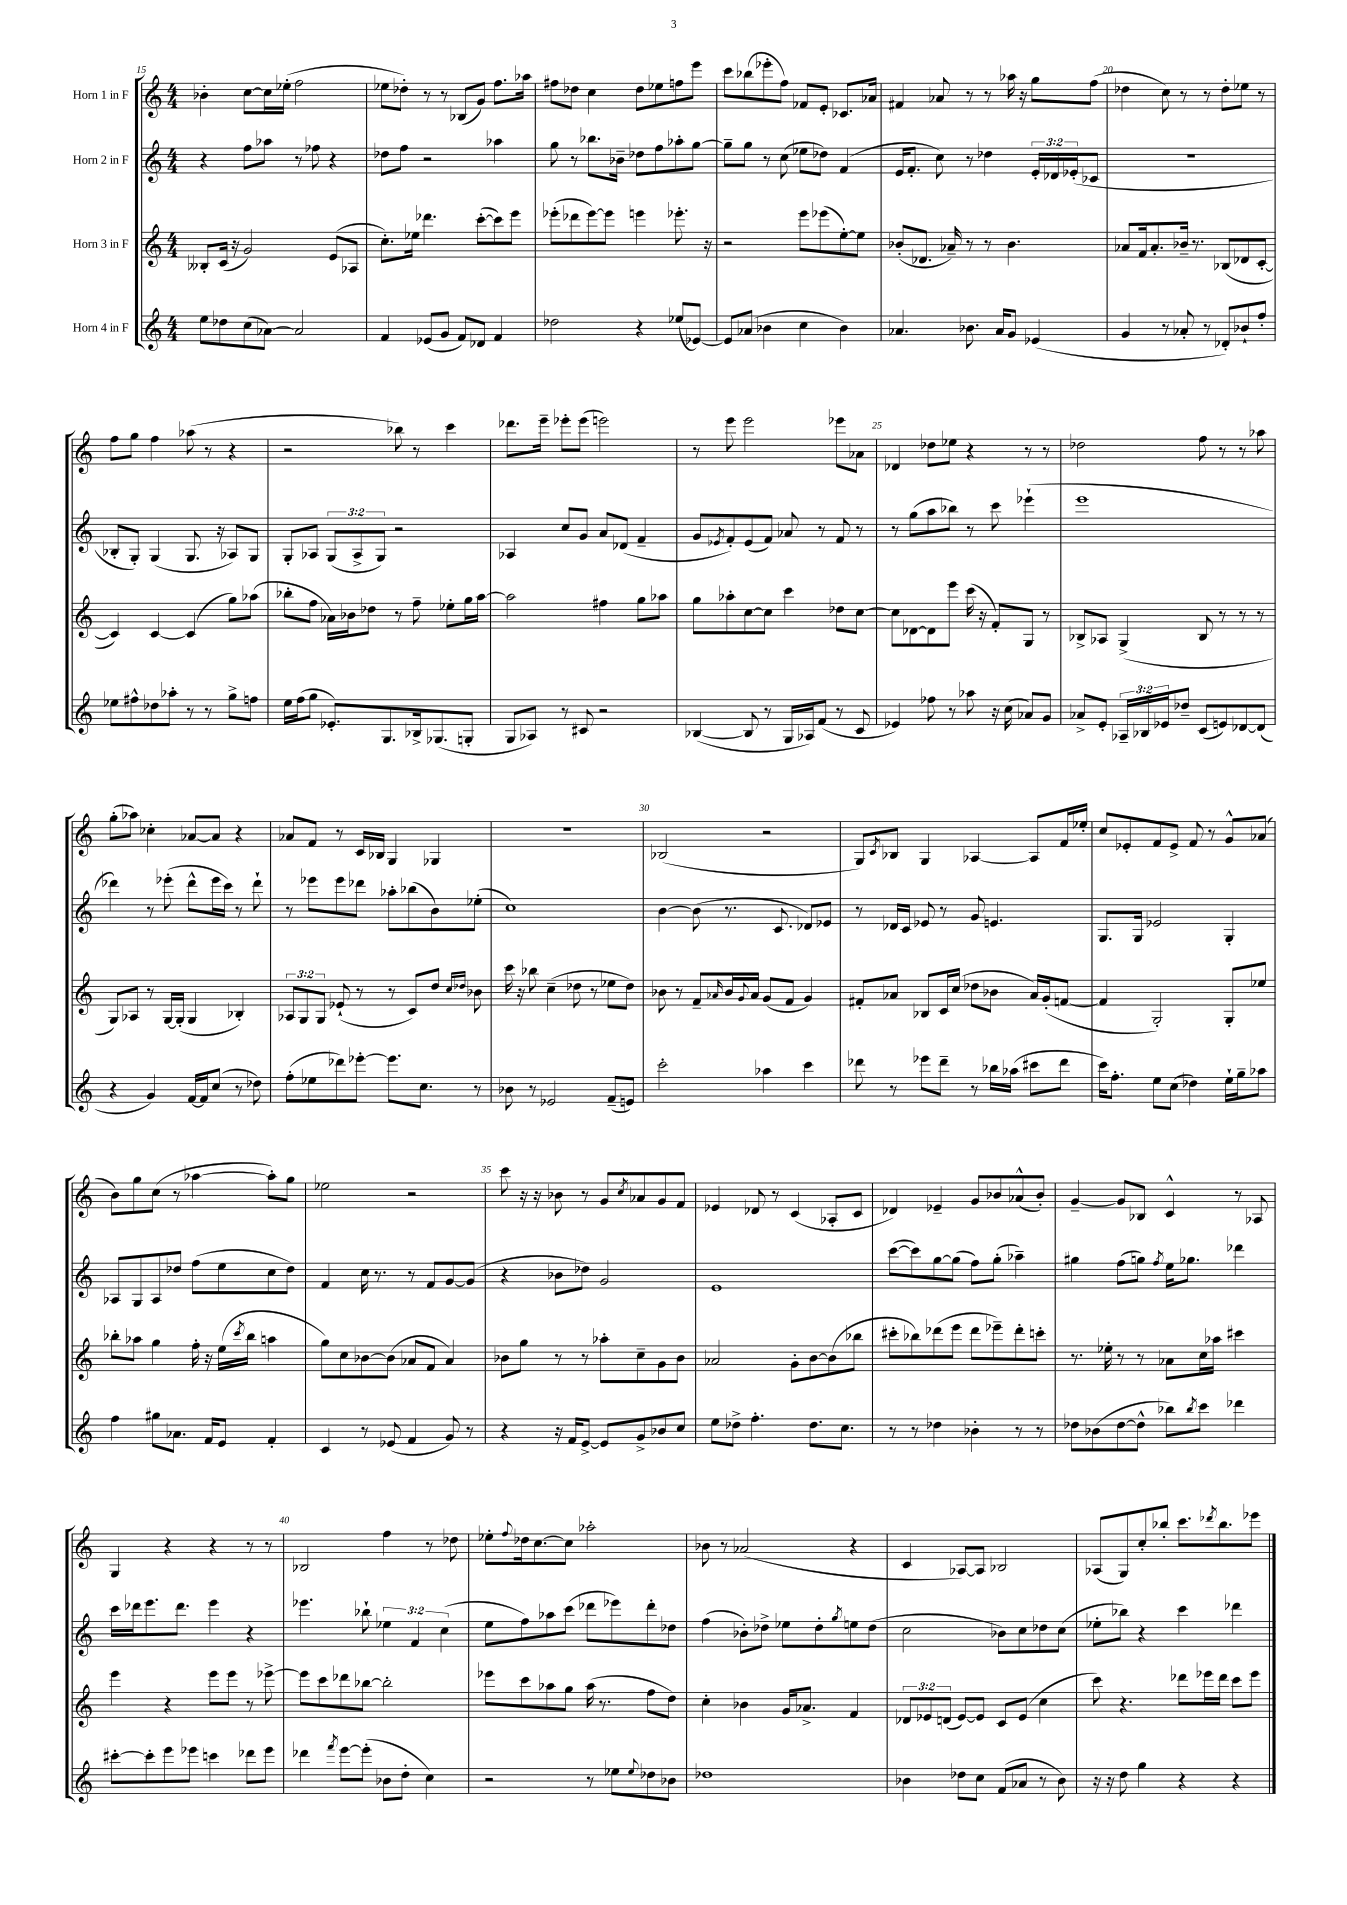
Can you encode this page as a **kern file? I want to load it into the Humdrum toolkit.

**kern	**kern	**kern	**kern
*part4	*part3	*part2	*part1
*staff4	*staff3	*staff2	*staff1
*I"Horn 4 in F	*I"Horn 3 in F	*I"Horn 2 in F	*I"Horn 1 in F
*clefG2	*clefG2	*clefG2	*clefG2
*k[]	*k[]	*k[]	*k[]
*M4/4	*M4/4	*M4/4	*M4/4
=15	=15	=15	=15
8ee\L	8B--X'/L	4r	4b-X'\
8dd-X\	(16c/Jk	.	.
.	16r	.	.
(8cc\	2g/)	8ff\L	[8cc\L
[8a-X\J)	.	8aa-X\J	16cc\L]
.	.	.	(16ee-X'\JJ
2a-/]	.	8r	2ff\
.	.	8ff-X\	.
.	(8e/L	4r	.
.	8A-X/J	.	.
=16	=16	=16	=16
4f/	8.cc'\L)	8dd-X\L	8ee-X\L
.	.	8ff\J	8dd-X'\J)
.	16ee-X\Jk	.	.
(8e-X/L	4.ddd-X\	2r	8r
8g/J	.	.	8r
8f/L)	.	.	(8B-X/L
8d-X/J	([8ccc'\L	.	8g/J)
4f/	8ccc\])	4aa-X\	8.ff\L
.	8eee\J	.	.
.	.	.	16aa-X\Jk
=17	=17	=17	=17
2dd-X\	(8eee-X'\L	8gg\	8ff#X\L
.	8ddd-X\	8r	8dd-X\J
.	[8eee-\)	8.bb-X\L	4cc\
.	8eee-\J]	.	.
.	.	16b-X~\Jk	.
4r	4eeen\	8dd-X\L	8dd-\L
.	.	8ff\	8ee-X\
(8ee-X/L	8.eee-X'\	8aa-X'\	8ffn\
[8e-X/J)	.	[8gg\J	8eee\J
.	16r	.	.
=18	=18	=18	=18
8e-/L]	2r	8gg~\L]	8ccc\L
(8a-X/J	.	8gg\J	(8bb-X\
4b-X\	.	8r	8eee-X'\
.	.	(8cc\	8ff\J)
4cc\	8eee\L	8ee-X\L	8f-X/L
.	(8eee-X\	8dd-X\J)	8e'/J
4b-\)	[8ee'\)	(4f/	8.c-X/L
.	8ee\J]	.	.
.	.	.	16a-X/Jk
=19	=19	=19	=19
4.a-X/	(8b-X'/L	16e/KL	4f#X/
.	.	8.f'/J	.
.	8.d-X/J	.	.
.	.	8cc\)	8a-X/
.	16a-X~/)	.	.
8.b-X\	8r	8r	8r
.	8r	4dd-X\	8r
16a-/KL	.	.	.
8g/J	4.b-\	.	16aa-X\
.	.	.	16r
(4e-X/	.	24e'/LL	8gg\L
.	.	24d-X/	.
.	.	(24e-X'/J	.
.	.	8c-X/J	(8ff\J
=20	=20	=20	=20
4g/	8a-X/L	1r	4dd-X\
.	16f/k	.	.
.	8.a-'/	.	.
8r	.	.	8cc\)
8a-X'/	16b-X~/Jk	.	8r
.	8.r	.	.
8r	.	.	8r
8d-X'/L)	(8B-X/L	.	8dd-'\L
8b-X`/	8d-X/	.	8ee-X\J
8ff'/J	[8c'/J	.	8r
!!LO:LB:g=z
=21	=21	=21	=21
8ee-X\L	4c/])	8B-X'/L	8ff\L
8ff#X^^\	.	8G'/J)	8gg\J
8dd-X\	[4c/	(4G/	4ff\
8aa-X'\J	.	.	.
8r	(4c/]	8.G/	(8aa-X\
8r	.	.	8r
.	.	16r	.
8gg^\L	8gg\L)	8A-X/L)	4r
8ffn\J	(8aa-X\J	8G/J	.
=22	=22	=22	=22
16ee\LL	8bb-X'\L	8G'/L	2r
(16ff\J	.	.	.
8gg\J	8ff\J	8A-X/J	.
8.e-X'/L)	16a-X\LL)	(12G/L	.
.	16b-X\J	.	.
.	.	12A-^/	.
.	8dd-X\J	.	.
.	.	12G/J)	.
8.G/	.	.	.
.	8r	2r	8bb-X\)
16B-X^/k	8ff~\	.	8r
(8.G-X/	.	.	.
.	8ee-X'\L	.	4ccc\
8Gn'/J	16gg\L	.	.
.	[16aa\JJ	.	.
=23	=23	=23	=23
8G/L	2aa\]	4A-X/	8.ddd-X\L
8A-X/J)	.	.	.
.	.	.	16eee~\Jk
8r	.	8cc/L	8eee-X'\L
8c#X/	.	8g/J	(8eee-\J
2r	4ff#X\	8a/L	2eeen\)
.	.	(8d-X/J	.
.	8gg\L	4f~/	.
.	8aa-X\J	.	.
=24	=24	=24	=24
([4B-X/	8gg\L	8g/L	8r
.	.	8qe-X/	.
.	8aa-X'\	8f'/)	8eee\
8B-/]	[8cc\	(8e-/	2eee\
8r	8cc\J]	8f/J)	.
16G/LL	4ccc\	8a-X/	.
16A-X/J)	.	.	.
(8f/J	.	8r	.
8r	8dd-X\L	8f/	8eee-X\L
8c/	[8cc\J	8r	8a-X\J
=25	=25	=25	=25
4e-X/)	8cc\L]	8r	4d-X/
.	[8d-X\	(8gg\L	.
8ff-X\	8d-\]	8aa\	8dd-X\L
8r	8eee\J	8bb-X\J)	8ee-X\J
8aa-X\	(16ccc\	8r	4r
.	16r	.	.
16r	8f'/L)	8ccc\	.
(16cc\	.	.	.
8a-X/L)	8G/J	(4eee-X`\	8r
8g/J	8r	.	8r
=26	=26	=26	=26
8a-X^/L	8B-X^/L	1eee	2dd-X\
8e'/J	8A-X/J	.	.
24A-X~/LL	(4G^/	.	.
24B-X/	.	.	.
24e-X/J	.	.	.
8dd-X~/J	.	.	.
(8c/L	8B-/	.	8ff\
8en/)	8r	.	8r
[8d-X/	8r	.	8r
(8d-/J]	8r	.	8aa-X\
!!LO:LB:g=z
=27	=27	=27	=27
4r	8G/L)	4ddd-X\)	(8gg'\L
.	8A-X/J	.	8aa-X\J)
4g/)	8r	8r	4cc-X'\
.	[16G/LL	(8eee-X'\	.
.	(16G'/JJ]	.	.
[16f/LL	4G/	8ddd-^^\L	[8a-X/L
16f/J]	.	.	.
(8cc/J	.	16eee-\L	8a-/J]
.	.	16ccc\JJ)	.
8r	4B-X'/)	8r	4r
8dd-X\)	.	8ddd-`\	.
=28	=28	=28	=28
(8ff'\L	12A-X/L	8r	8a-X/L
.	12G/	.	.
8ee-X\	.	8eee-X\L	8f/J
.	12G/J	.	.
8ddd-X\)	(8e-X`/	8eee-\	8r
[8eee-X'\J	8r	8ddd-X\J	16c/LL
.	.	.	16B-X/JJ
8.eee-\L]	8r	8aa-X'\L	4G/
.	8c/L)	(8bb-X\	.
8.cc\J	.	.	.
.	8dd/J	8b\)	4G-X/
.	16qqcc/LL	.	.
.	16qqdd-X/JJ	.	.
8r	8b-X\	(8ee-X'\J	.
=29	=29	=29	=29
8b-X\	16ccc\	1cc)	1r
.	16r	.	.
8r	8bb-X\	.	.
2e-X/	(4cc~\	.	.
.	8dd-X\	.	.
.	8r	.	.
(8f~/L	8ee-X\L	.	.
8en/J)	8dd-\J)	.	.
=30	=30	=30	=30
2ccc'\	8b-X\	[4b\	(2B-X/
.	8r	.	.
.	8f~/L	(8b\]	.
.	16qqa-X/	.	.
.	16b-/L	8.r	.
.	8qqg/	.	.
.	16a-/JJ	.	.
4aa-X\	(8g/L	.	2r
.	.	8.c/	.
.	8f/J	.	.
4ccc\	4g/)	8d-X/L)	.
.	.	8e-X/J	.
=31	=31	=31	=31
8ddd-X\	8f#X'/L	8r	8G/L)
.	.	.	8qc/
8r	8a-X/J	16d-X/LL	8B-X/J
.	.	16c/JJ	.
8eee-X\L	8B-X/L	8e-X/	4G/
8ddd-~\J	16c/L	8r	.
.	(16cc/JJ	.	.
8r	8dd-X\L	8g/	[4A-X/
16bb-X\LL	8b-X\J	4.en/	.
(16aa-X\JJ	.	.	.
8ccc#X\L	16a-/LL)	.	8A-/L]
.	(16g'/J	.	.
8ddd-\J	[8fn/J	.	16f/L
.	.	.	16ee-X'/JJ
=32	=32	=32	=32
16ccc\KL)	4f/]	8.G/L	8cc/L
8.ff'\J	.	.	.
.	.	.	8e-X'/
.	.	16G/Jk	.
8ee\L	2G'/)	2e-X/	8f/
(8cc\J	.	.	8e-^/J
4dd-X\)	.	.	8f/
.	.	.	8r
16ee`\LL	8G'/L	4G'/	8g^^/L
16gg~\J	.	.	.
8aa-X\J	8ee-X/J	.	(8a-X/J
!!LO:LB:g=z
=33	=33	=33	=33
4ff\	8bb-X'\L	8A-X/L	8b\L)
.	8aa-X\J	8G/	8gg\
8gg#X\L	4gg\	8A-/	(8cc\J
8.a-X\J	.	8dd-X/J	8r
.	16ff'\	(8ff\L	[4aa-X\
16f/KL	16r	.	.
8e/J	(16ee\LL	8ee\	.
.	8qccc/	.	.
.	16bb-\JJ	.	.
4f'/	4aan\	8cc\	8aa-'\L])
.	.	8dd-\J)	8gg\J
=34	=34	=34	=34
4c/	8gg\L)	4f/	2ee-X\
.	8cc\	.	.
8r	[8b-X\	16cc\	.
.	.	8.r	.
(8e-X/	(8b-\J]	.	.
4f/	8a-X/L	8r	2r
.	8f/J	8f/L	.
8g/)	4a-/)	[8g/	.
8r	.	(8g/J]	.
=35	=35	=35	=35
4r	8b-X\L	4r	8ccc\
.	8gg\J	.	16r
.	.	.	16r
16r	8r	8b-X\L	8b-X\
16f/KL	.	.	.
[8e^/J	8r	8dd-X\J)	8r
8e/L]	8aa-X'\L	2g/	8g/L
.	.	.	8qcc/
8g^/	8cc~\	.	8a-X/
8b-X/	8g\	.	8g/
8cc/J	8b-\J	.	8f/J
=36	=36	=36	=36
8ee\L	2a-X/	1e	4e-X/
8dd-X^\J	.	.	.
4.ff'\	.	.	8d-X/
.	.	.	8r
.	8g'\L	.	(4c/
8.dd-\L	[8b\	.	.
.	(8b\]	.	8A-X'/L
8.cc\J	.	.	.
.	8bb-X\J	.	8c/J
=37	=37	=37	=37
8r	8ccc#X'\L	([8ccc\L	4d-X/)
8r	8bb-X\)	8ccc\])	.
4dd-X\	(8ddd-X\	[8gg\	4e-X~/
.	8eee\J	(8gg\J]	.
4b-X'\	8ddd-\L	8ff\L)	8g/L
.	8eee-X~\)	(8gg'\J	8b-X/
8r	8ddd-'\	4aa-X~\)	(8a-X^^/
8r	8cccn'\J	.	8b-'/J)
=38	=38	=38	=38
8dd-X\L	8.r	4gg#X\	[4g~/
(8b-X\	.	.	.
.	16ee-X'\	.	.
[8dd-\	8r	(8ff\L	8g/L]
8dd-^^\J]	8r	8ggn\J)	8B-X/J
.	.	8qff/	.
8bb-X\L)	8a-X\L	16ee\KL	4c^^/
.	.	8.gg-X\J	.
8qbb-/	.	.	.
8ccc\J	16cc\L	.	.
.	16aa-X\JJ	.	.
4ddd-X\	4ccc#X\	4ddd-X\	8r
.	.	.	8A-X/
!!LO:LB:g=z
=39	=39	=39	=39
[8ccc#X'\L	4eee\	16ccc\LL	4G/
.	.	16ddd-X\J	.
8ccc#'\]	.	8.eee\	.
8eee\	4r	.	4r
.	.	8.ddd-\J	.
8eee-X\J	.	.	.
4cccn\	8eee\L	4eee\	4r
.	8eee\J	.	.
8ddd-X\L	8r	4r	8r
8eee-\J	[8eee-X^\	.	8r
=40	=40	=40	=40
4ddd-X\	8eee-\L]	4.eee-X\	2B-X/
.	8ccc\	.	.
8qfff/	.	.	.
[8eee\L	8ddd-X\	.	.
(8eee'\J]	[8bb-X\J	8bb-X`\	.
8b-X\L	2bb-'\]	6ee-X\	4ff\
8dd'\J	.	.	.
.	.	6f/	.
4cc\)	.	.	8r
.	.	(6cc\	.
.	.	.	8dd-X\
=41	=41	=41	=41
2r	8eee-X\L	8ee\L	8ee-X'\L
.	.	.	8qqff/
.	8ccc\	8ff\)	16dd-X\k
.	.	.	[8.cc\
.	8aa-X\	8aa-X\	.
.	8gg\J	(8ccc\J	8cc\J]
8r	(16aa-\	8ddd-X\L	2aa-X'\
.	8.r	.	.
8ee-X\L	.	8eee-X\)	.
8qqee-/	.	.	.
8dd-X\	8ff\L	8ddd-'\	.
8b-X\J	8dd\J)	8dd-X\J	.
=42	=42	=42	=42
1dd-X	4cc'\	(4ff\	8b-X\
.	.	.	8r
.	4b-X\	8b-X'\L)	(2a-X/
.	.	8dd-X^\J	.
.	16g/KL	8ee-X\L	.
.	8.a-X^/J	.	.
.	.	8dd-'\	.
.	.	8qgg/	.
.	4f/	8een\	4r
.	.	(8dd-\J	.
=43	=43	=43	=43
4b-X\	12d-X/L	2cc\	4c/
.	12e-X/	.	.
.	(12dn/J	.	.
8dd-X\L	[8e-/L)	.	[8A-X/L)
8cc\J	8e-/J]	.	8A-/J]
(8f/L	8c/L	8b-X\L)	2B-X/
8a-X/J	(8e-/J	8cc\	.
8r	4cc\	8dd-X\	.
8b-\)	.	(8cc\J	.
=44	=44	=44	=44
16r	8ccc\)	8ee-X'\L	(8A-X/L
16r	.	.	.
8dd\	4.r	8bb-X\J)	8G/)
4gg\	.	4r	8cc'/
.	.	.	8bb-X'/J
4r	8ddd-X\L	4ccc\	8.ccc\L
.	16eee-X\L	.	.
.	.	.	8qddd-X/
.	16ddd-\JJ	.	8.bb-\
4r	8ccc\L	4ddd-X\	.
.	8eee-\J	.	8eee-X\J
==	==	==	==
*-	*-	*-	*-
